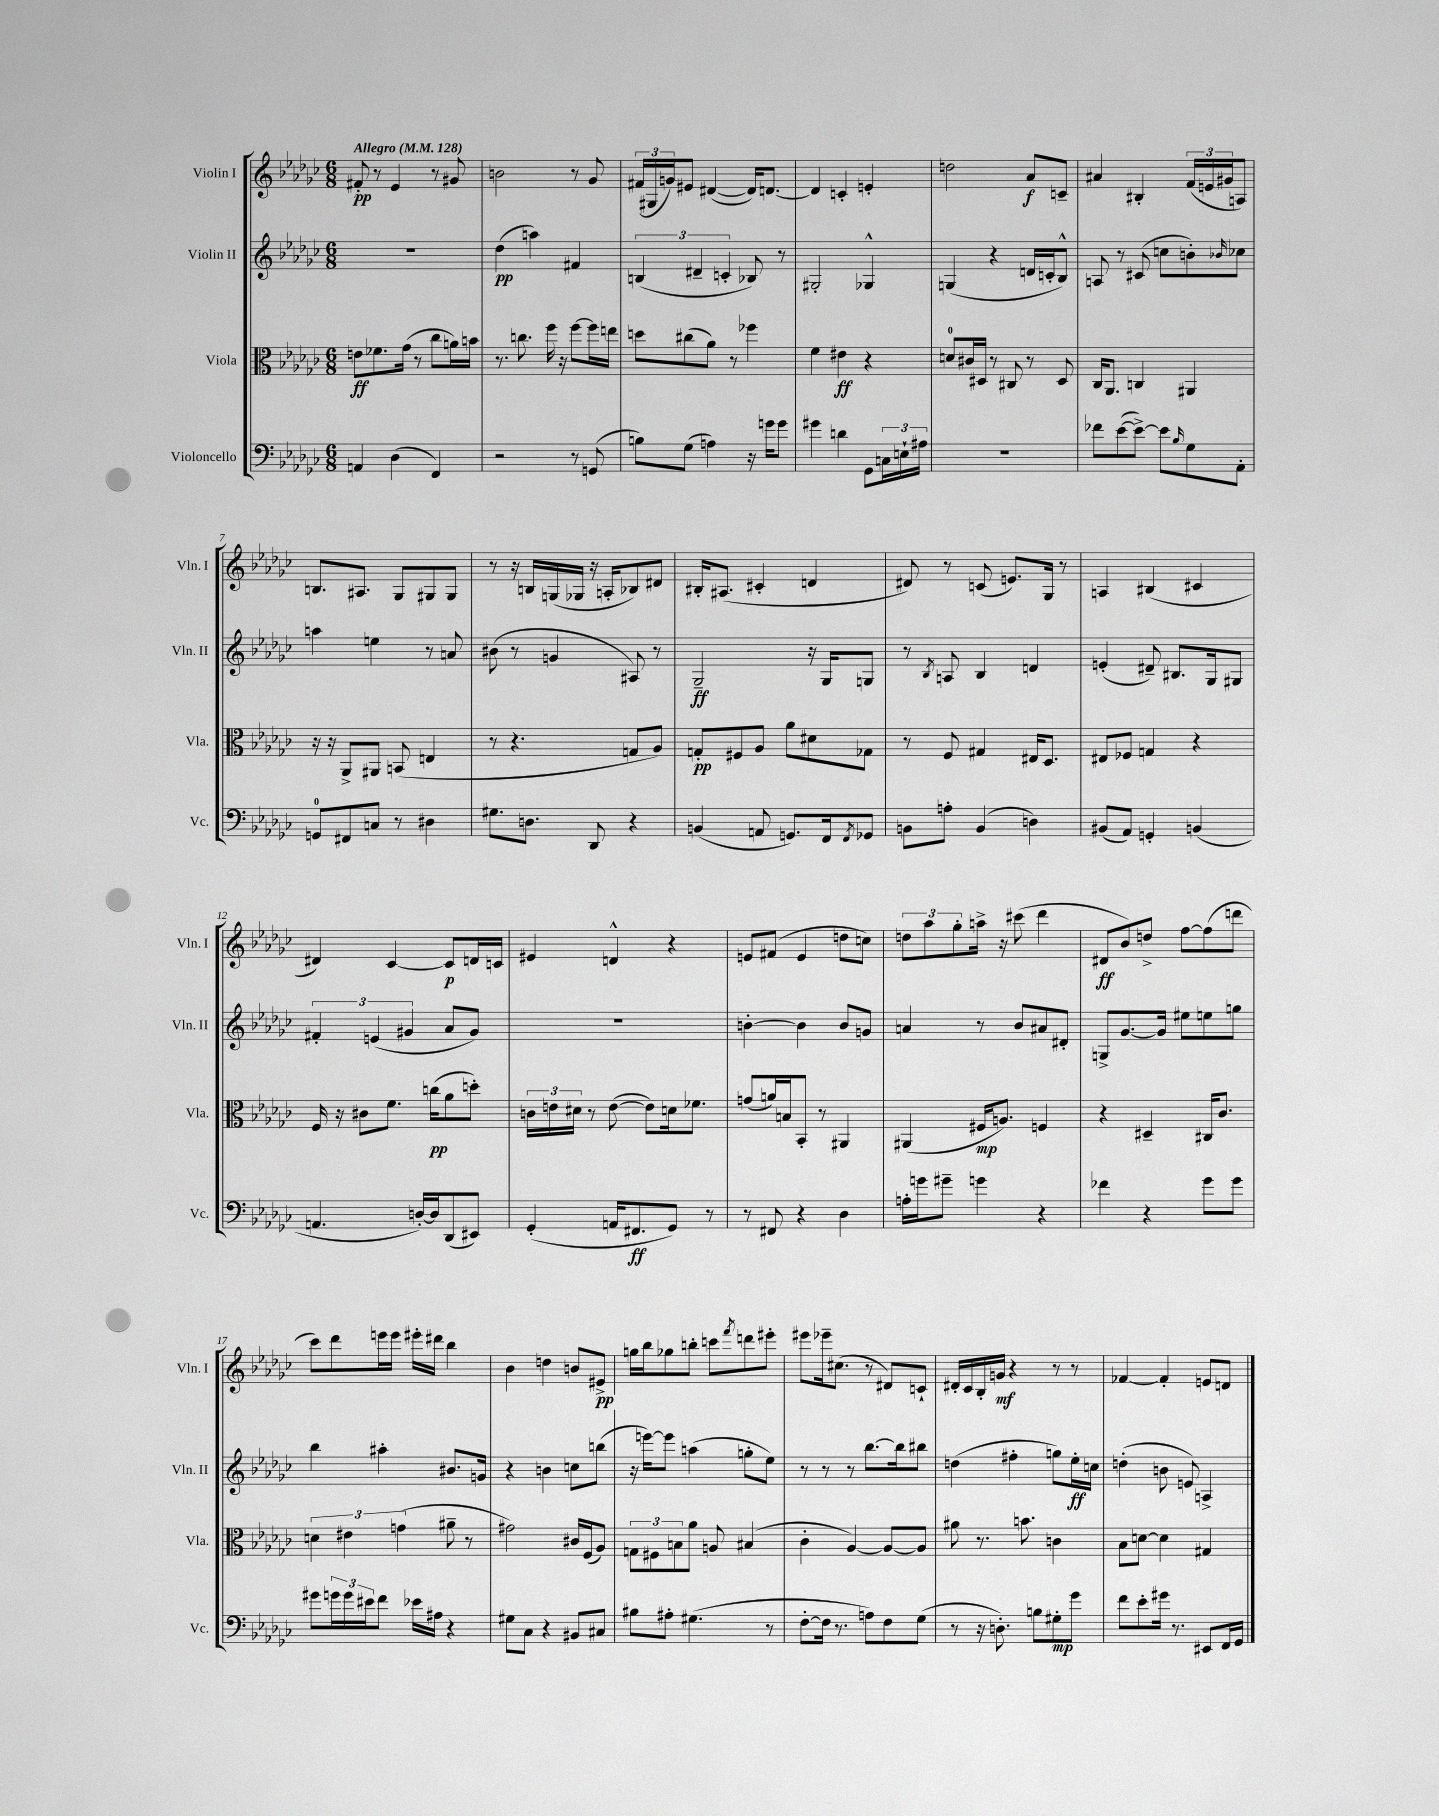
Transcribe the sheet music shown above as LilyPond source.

<<
\new StaffGroup <<
\new Staff = "s0" \with { instrumentName = "Violin I" shortInstrumentName = "Vln. I" } {
    \clef treble \key ges \major \numericTimeSignature \time 6/8 \tempo "Allegro" 4 = 128
    fis'8-.\pp r8 ees'4 r8 gis'8 |
    b'2 r8 ges'8 |
    \tuplet 3/2 { fis'16( gis16 g'16) } eis'8 dis'4~( dis'16) d'8.~ |
    d'4 c'4-. e'4-. |
    d''2 aes'8\f c'8-- |
    ais'4 bis4-. \tuplet 3/2 { f'16( e'16 gis'16 } a8) |
    b8. ais8. ges8 gis8 gis8 |
    r8 r16 b16 g16( ges16 r16 a16-. bes8) dis'8 |
    bis16-. ais8.( cis'4-. d'4 |
    dis'8) r8 c'8( e'8.) ges16 r8 |
    a4 bis4( cis'4 |
    dis'4) ces'4~ ces'8\p d'16 c'16 |
    eis'4 d'4-^ r4 |
    e'8 fis'8( e'4 d''8 c''8) |
    \tuplet 3/2 { d''8 aes''8 ges''8-. } a''16-> r16 cis'''8( des'''4 |
    dis'8\ff bes'8) d''8-> f''8~ f''8( d'''8 |
    ces'''8) des'''8 e'''16 e'''16 eis'''16-. dis'''16 bes''4 |
    bes'4 d''4 b'8 eis'8->\pp |
    g''16 bes''16 ges''8 b''8-. c'''8 \acciaccatura { f'''8 } d'''8 eis'''8-. |
    eis'''8 ees'''16-- cis''8.( r8 dis'8) c'8-! |
    dis'16-. ces'16 bes16-. g'16\mf r4 r8 r8 |
    fes'4~ fes'4-. e'8 d'8 \bar "|." |
}
\new Staff = "s1" \with { instrumentName = "Violin II" shortInstrumentName = "Vln. II" } {
    \clef treble \key ges \major \numericTimeSignature \time 6/8
    R2. |
    des''4\pp( a''4) fis'4 |
    \tuplet 3/2 { b4( dis'4-- c'4-. } bes8) r8 |
    gis2-. ges4-^ |
    g4( r4 d'16 c'16-. bes8-^) |
    a8 r8 cis'8( c''8 b'8-.) \grace { bes'16 } ces''8 |
    a''4 e''4 r8 a'8 |
    bis'8( r8 g'4 ais8) r8 |
    ges2--\ff r16 ges16 g8 |
    r8 \acciaccatura { bes8 } a8 bes4 d'4 |
    e'4-.( dis'8--) bis8. ges16 gis8 |
    \tuplet 3/2 { fis'4-. e'4( gis'4 } aes'8 gis'8) |
    R2. |
    b'4~-. b'4 b'8 g'8 |
    a'4 r8 bes'8 ais'8 dis'8-. |
    g8-> ges'8.~ ges'16 eis''8 e''8 g''8 |
    bes''4 ais''4-. bis'8. g'16 |
    r4 b'4 c''8 b''8( |
    r16 e'''16~) e'''8 a''4( g''8-. ees''8) |
    r8 r8 r8 bes''8.~ bes''16 bis''8 |
    d''4( fis''4-. g''8) ees''16-.\ff c''16 |
    d''4-.( b'8 e'8) a4-> \bar "|." |
}
\new Staff = "s2" \with { instrumentName = "Viola" shortInstrumentName = "Vla." } {
    \clef alto \key ges \major \numericTimeSignature \time 6/8
    e'8\ff fes'8. ges'16( r8 ces''8 a'16) b'16 |
    r8. c''8. f''16 r16 f''8~ f''16 e''16 |
    d''8 cis''8( aes'8) r8 fes''4 |
    f'4 eis'4\ff r4 |
    d'8-0 cis'16 dis16 r8 cis8 r8 dis8 |
    ces16 aes,8. c4 ais,4 |
    r16 r16 aes,8-> ais,8 b,8( e4 |
    r8 r4. g8 aes8) |
    g8-.\pp fis8 aes8 aes'8 dis'8 ges8 |
    r8 f8 gis4 eis16 des8. |
    eis8 fes8 g4 r4 |
    f16 r16 cis'8 f'8. c''16\pp( aes'8 d''8-.) |
    \tuplet 3/2 { c'16 e'16 dis'16 } r8 e'8~( e'8) d'16 fes'8. |
    g'8( a'16) b16 bes,8-. r8 ais,4 |
    ais,4( fis16\mp a8.) f4 |
    r4 dis4-- cis16 ces'8. |
    \tuplet 3/2 { d'4 eis'4 g'4( } ais'8-- r8 |
    gis'2) cis'16 f16( aes8) |
    \tuplet 3/2 { g8 fis8 b8 } aes'8 a8 bis4( |
    ces'4-. aes4~) aes8~ aes8 |
    ais'8 r8. b'8. c'4 |
    bes8 d'8~ d'4 gis4 \bar "|." |
}
\new Staff = "s3" \with { instrumentName = "Violoncello" shortInstrumentName = "Vc." } {
    \clef bass \key ges \major \numericTimeSignature \time 6/8
    a,4 des4( f,4) |
    r2 r8 g,8( |
    b8) ges8( a4) r16 g'16 g'8 |
    gis'4 d'4 ges,8 \tuplet 3/2 { c16 e16-! ais16 } |
    R2. |
    fes'8 ees'8~( ees'8~->) ees'8 \grace { bes16 } ges8 aes,8-. |
    g,8-0 fis,8 c8 r8 dis4 |
    gis8. d8. des,8 r4 |
    b,4( a,8 g,8.) f,16 \acciaccatura { f,8 } ges,8 |
    b,8 a8-. b,4( d4) |
    bis,8( aes,8) g,4-. b,4( |
    a,4. d16~-.) d16 des,8( eis,8) |
    ges,4-.( a,16 fis,8.\ff ges,8) r8 |
    r8 fis,8 r4 des4 |
    a16-. g'16 gis'8-- g'4 r4 |
    fes'4 r4 ges'8 ges'8 |
    gis'8 \tuplet 3/2 { g'16 g'16 eis'16 } f'8 ees'16 ais16 r4 |
    gis8 ces8 r4 bis,8 cis8 |
    bis8 ais8-. gis4.( r8 |
    f8~-. f16 r8. a8) f8 ges8( |
    r8 r16 d8.-.) b8 gis8-.\mp ges'8 |
    f'8 ees'8-. gis'16 r8. eis,8 f,16 ges,16 \bar "|." |
}
>>
>>
